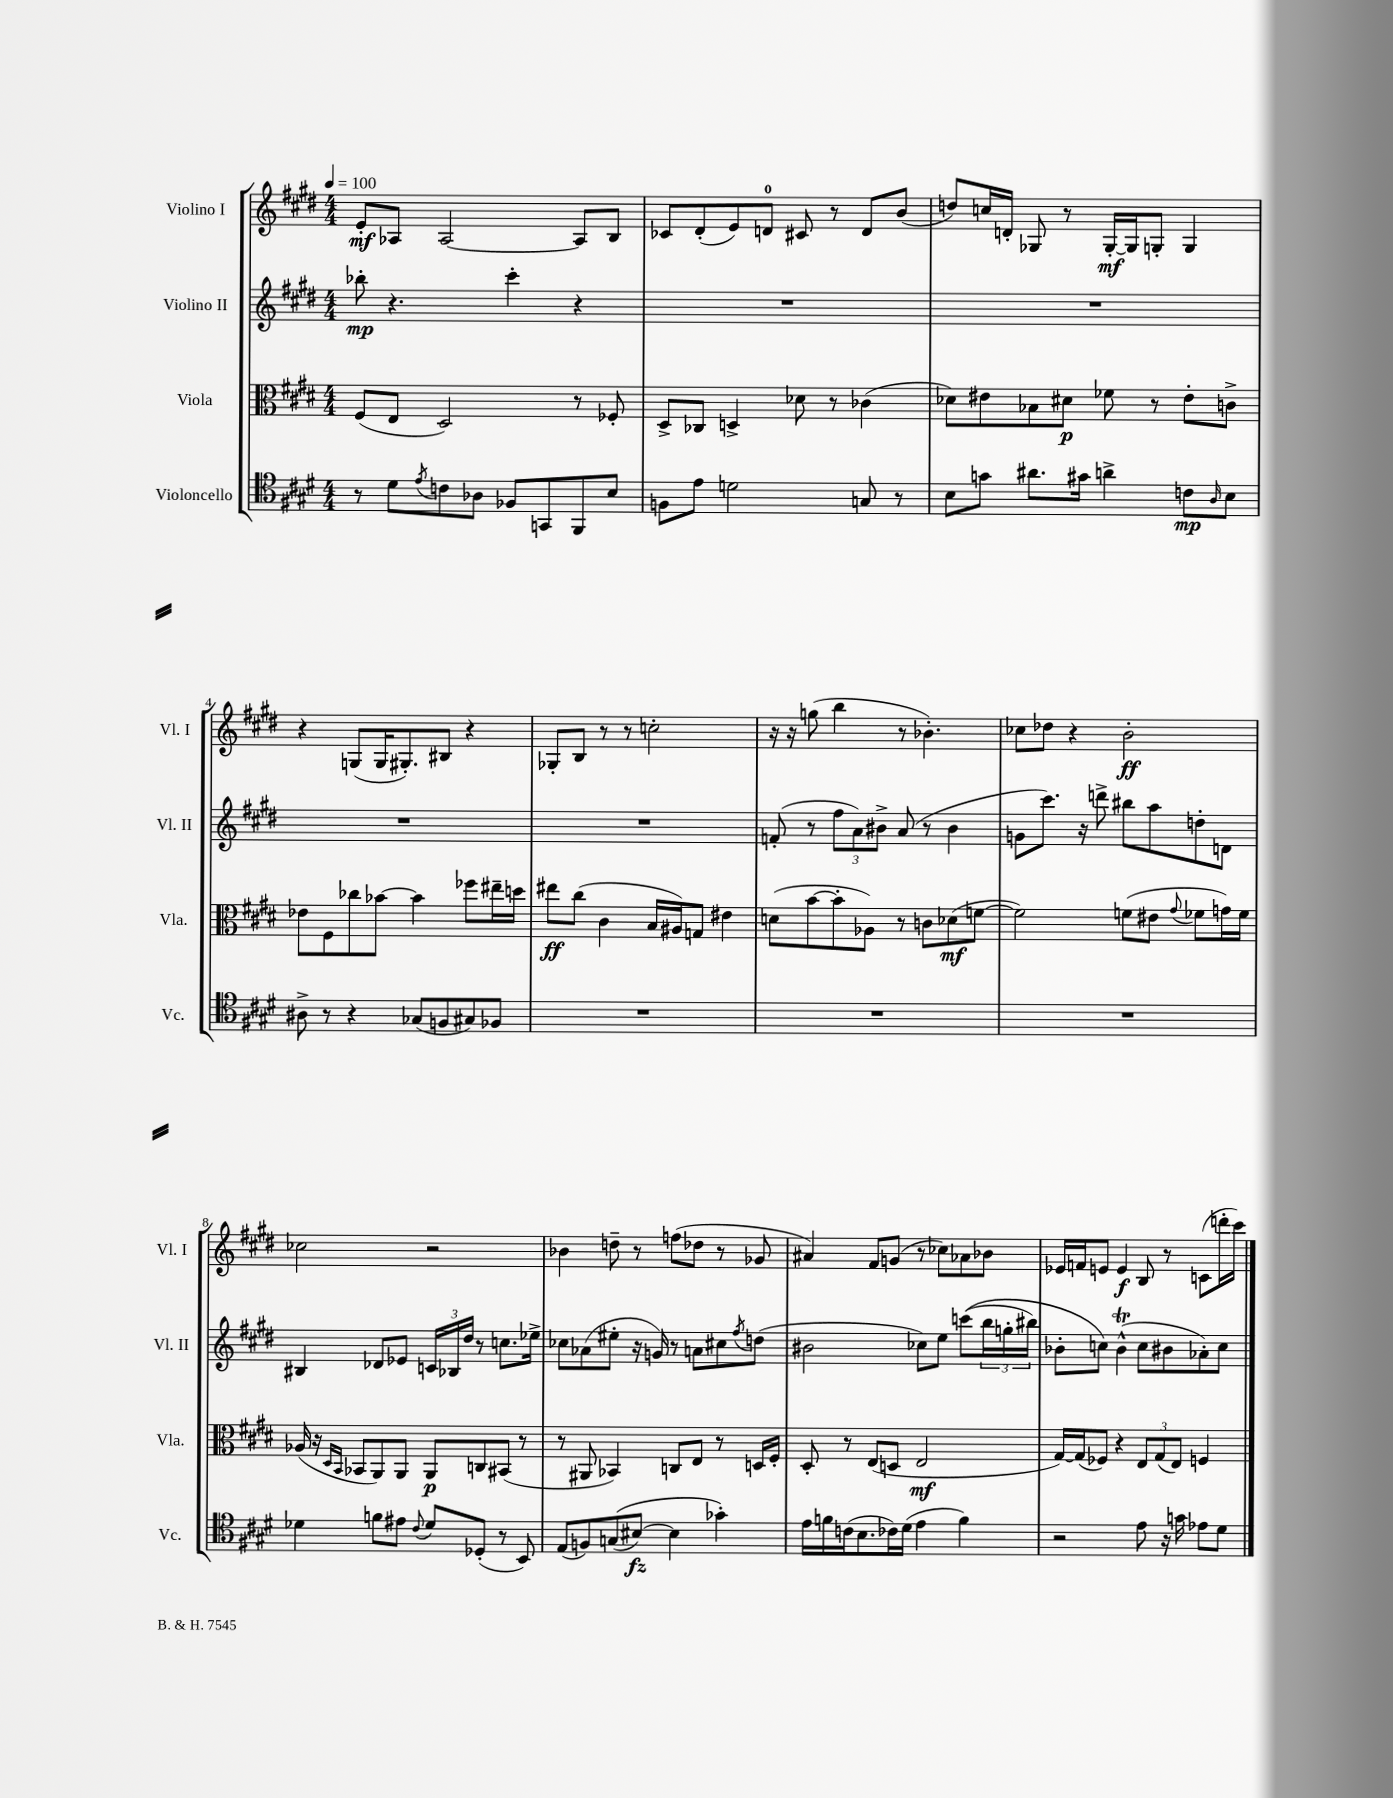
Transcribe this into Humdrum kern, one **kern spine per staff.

**kern	**dynam	**kern	**dynam	**kern	**dynam	**kern	**dynam
*part4	*part4	*part3	*part3	*part2	*part2	*part1	*part1
*staff4	*staff4	*staff3	*staff3	*staff2	*staff2	*staff1	*staff1
*I"Violoncello	*	*I"Viola	*	*I"Violino II	*	*I"Violino I	*
*I'Vc.	*	*I'Vla.	*	*I'Vl. II	*	*I'Vl. I	*
*clefC4	*	*clefC3	*	*clefG2	*	*clefG2	*
*k[f#c#g#d#]	*	*k[f#c#g#d#]	*	*k[f#c#g#d#]	*	*k[f#c#g#d#]	*
*M4/4	*	*M4/4	*	*M4/4	*	*M4/4	*
*MM100	*	*MM100	*	*MM100	*	*MM100	*
=1	=1	=1	=1	=1	=1	=1	=1
8r	.	(8F#/L	.	8bb-X'\	mp	8e'/L	mf
8d#\L	.	8E/J	.	4.r	.	8A-X/J	.
8qe/	.	.	.	.	.	.	.
8cn\	.	2D#/)	.	.	.	[2A-/	.
8A-X\J	.	.	.	.	.	.	.
8F-X/L	.	.	.	4ccc#'\	.	.	.
8GGn/	.	.	.	.	.	.	.
8FF#/	.	8r	.	4r	.	8A-/L]	.
8B/J	.	8F-X'/	.	.	.	8B/J	.
=2	=2	=2	=2	=2	=2	=2	=2
8Fn\L	.	8D#^/L	.	1r	.	8c-X/L	.
8e\J	.	8C-X/J	.	.	.	(8d#'/	.
2dn\	.	4Dn^/	.	.	.	8e/)	.
.	.	.	.	.	.	8dn/J	.
.	.	8d-X\	.	.	.	8c#X/	.
.	.	8r	.	.	.	8r	.
8Gn/	.	(4c-X\	.	.	.	8d/L	.
8r	.	.	.	.	.	(8b/J	.
=3	=3	=3	=3	=3	=3	=3	=3
8B\L	.	8d-X\L)	.	1r	.	8ddn/L)	.
8gn\J	.	8e#X\	.	.	.	16ccn/L	.
.	.	.	.	.	.	16dn'/JJ	.
8.a#X\L	.	8B-X\	.	.	.	8G-X/	.
.	.	8d#X\J	p	.	.	8r	.
16g#X\Jk	.	.	.	.	.	.	.
4an^\	.	8f-X\	.	.	.	[16G-'/LL	mf
.	.	.	.	.	.	16G-/J]	.
.	.	8r	.	.	.	8Gn'/J	.
8cn\L	mp	8e#'\L	.	.	.	4G/	.
16qqA/	.	.	.	.	.	.	.
8B\J	.	8cn^\J	.	.	.	.	.
!!LO:LB:g=z
=4	=4	=4	=4	=4	=4	=4	=4
8A#X^\	.	8e-X\L	.	1r	.	4r	.
8r	.	8F#\	.	.	.	.	.
4r	.	8cc-X\	.	.	.	(8Gn/L	.
.	.	[8b-X\J	.	.	.	16G/K	.
.	.	.	.	.	.	8.G#X'/)	.
(8G-X/L	.	4b-\]	.	.	.	.	.
8Fn/	.	.	.	.	.	8B#X/J	.
8G#X/)	.	8ff-X\L	.	.	.	4r	.
8F-X/J	.	16ee#X~\L	.	.	.	.	.
.	.	16ddn\JJ	.	.	.	.	.
=5	=5	=5	=5	=5	=5	=5	=5
1r	.	8ee#X\L	ff	1r	.	8G-X'/L	.
.	.	(8cc#\J	.	.	.	8B/J	.
.	.	4c#\	.	.	.	8r	.
.	.	.	.	.	.	8r	.
.	.	16B/LL	.	.	.	2ccn'\	.
.	.	16A#X/J)	.	.	.	.	.
.	.	8Gn/J	.	.	.	.	.
.	.	4e#X\	.	.	.	.	.
=6	=6	=6	=6	=6	=6	=6	=6
1r	.	(8dn\L	.	(8fn'/	.	16r	.
.	.	.	.	.	.	16r	.
.	.	[8b\	.	8r	.	(8ggn\	.
.	.	8b'\]	.	12ff#\L	.	4bb\	.
.	.	.	.	12a\)	.	.	.
.	.	8A-X\J)	.	.	.	.	.
.	.	.	.	12b#X^\J	.	.	.
.	.	8r	.	(8a/	.	8r	.
.	.	8cn\L	.	8r	.	4.b-X'\)	.
.	.	(8d-X\	mf	4b#\	.	.	.
.	.	[8fn\J	.	.	.	.	.
=7	=7	=7	=7	=7	=7	=7	=7
1r	.	2f\])	.	8gn\L	.	8cc-X\L	.
.	.	.	.	8.ccc#\J)	.	8dd-X\J	.
.	.	.	.	.	.	4r	.
.	.	.	.	16r	.	.	.
.	.	.	.	8dddn^\	.	.	.
.	.	(8fn\L	.	8bb#X\L	.	2b'\	ff
.	.	8e#X\J	.	8aa\	.	.	.
.	.	8qqg#/	.	.	.	.	.
.	.	8f-X\L	.	8ddn'\	.	.	.
.	.	16gn\L)	.	8dn\J	.	.	.
.	.	16f-\JJ	.	.	.	.	.
!!LO:LB:g=z
=8	=8	=8	=8	=8	=8	=8	=8
4d-X\	.	(16A-X/	.	4B#X/	.	2cc-X\	.
.	.	16r	.	.	.	.	.
.	.	16qqD#/LL	.	.	.	.	.
.	.	16qqBB/JJ	.	.	.	.	.
.	.	8BB-X/L	.	.	.	.	.
8fn\L	.	8AA/)	.	8d-X/L	.	.	.
8e#X\J	.	8AA/J	.	8e-X/J	.	.	.
8qqc#/	.	.	.	.	.	.	.
8d-/L	.	8AA/L	p	24cn/LL	.	2r	.
.	.	.	.	24B-X/	.	.	.
.	.	.	.	24dd#/JJ	.	.	.
(8D-X'/J	.	8Cn/	.	8r	.	.	.
8r	.	(8BB#X/J	.	8.ccn\L	.	.	.
8BB/)	.	8r	.	.	.	.	.
.	.	.	.	16ee-X^\Jk	.	.	.
=9	=9	=9	=9	=9	=9	=9	=9
(8E/L	.	8r	.	8cc-X\L	.	4b-X\	.
8Fn/)	.	8AA#X/	.	(8a-X\	.	.	.
((8Gn/	.	4BB-X/)	.	8ee#X'\J	.	8ddn~\	.
[8B#X/J)	fz	.	.	16r	.	8r	.
.	.	.	.	16gn/)	.	.	.
4B#\]	.	8Cn/L	.	8r	.	(8ffn\L	.
.	.	8E/J	.	8an\L	.	8dd-X\J	.
4g-X'\)	.	8r	.	8cc#X\	.	8r	.
.	.	.	.	8qff#/	.	.	.
.	.	16Dn/LL	.	(8ddn\J	.	8g-X/	.
.	.	16F#'/JJ	.	.	.	.	.
=10	=10	=10	=10	=10	=10	=10	=10
16e\LL	.	8D#'/	.	2b#X\	.	4a#X/)	.
16fn\	.	.	.	.	.	.	.
(16cn\J	.	8r	.	.	.	.	.
8.B\	.	.	.	.	.	.	.
.	.	(8E/L	.	.	.	8f#/L	.
16c-X\L)	.	8Dn/J	.	.	.	(8gn/J	.
(16d#\JJ	.	.	.	.	.	.	.
4e\	.	2E/	mf	8cc-X\L)	.	8r	.
.	.	.	.	8ee\J	.	8cc-X\L)	.
4f\)	.	.	.	((8cccn\L	.	8a-X\	.
.	.	.	.	24bb\L	.	8b-X\J	.
.	.	.	.	24ggn'\	.	.	.
.	.	.	.	24bb#X\JJ)	.	.	.
=11	=11	=11	=11	=11	=11	=11	=11
2r	.	[16G#/LL)	.	8b-X'\L	.	16e-X/LL	.
.	.	(16G#/J]	.	.	.	16fn/J	.
.	.	8F-X/J)	.	8ccn\J)	.	8en/J	.
.	.	4r	.	(4b-T^^\	.	4e/	f
8e\	.	12E/L	.	8cc\L	.	8B/	.
.	.	(12G#/	.	.	.	.	.
16r	.	.	.	8b#X\	.	8r	.
.	.	12E/J)	.	.	.	.	.
16gn\	.	.	.	.	.	.	.
8e-X\L	.	4Fn/	.	8a-X'\)	.	(8cn\L	.
8d#\J	.	.	.	8cc\J	.	16dddn'\L	.
.	.	.	.	.	.	16ccc#\JJ)	.
==	==	==	==	==	==	==	==
*-	*-	*-	*-	*-	*-	*-	*-
